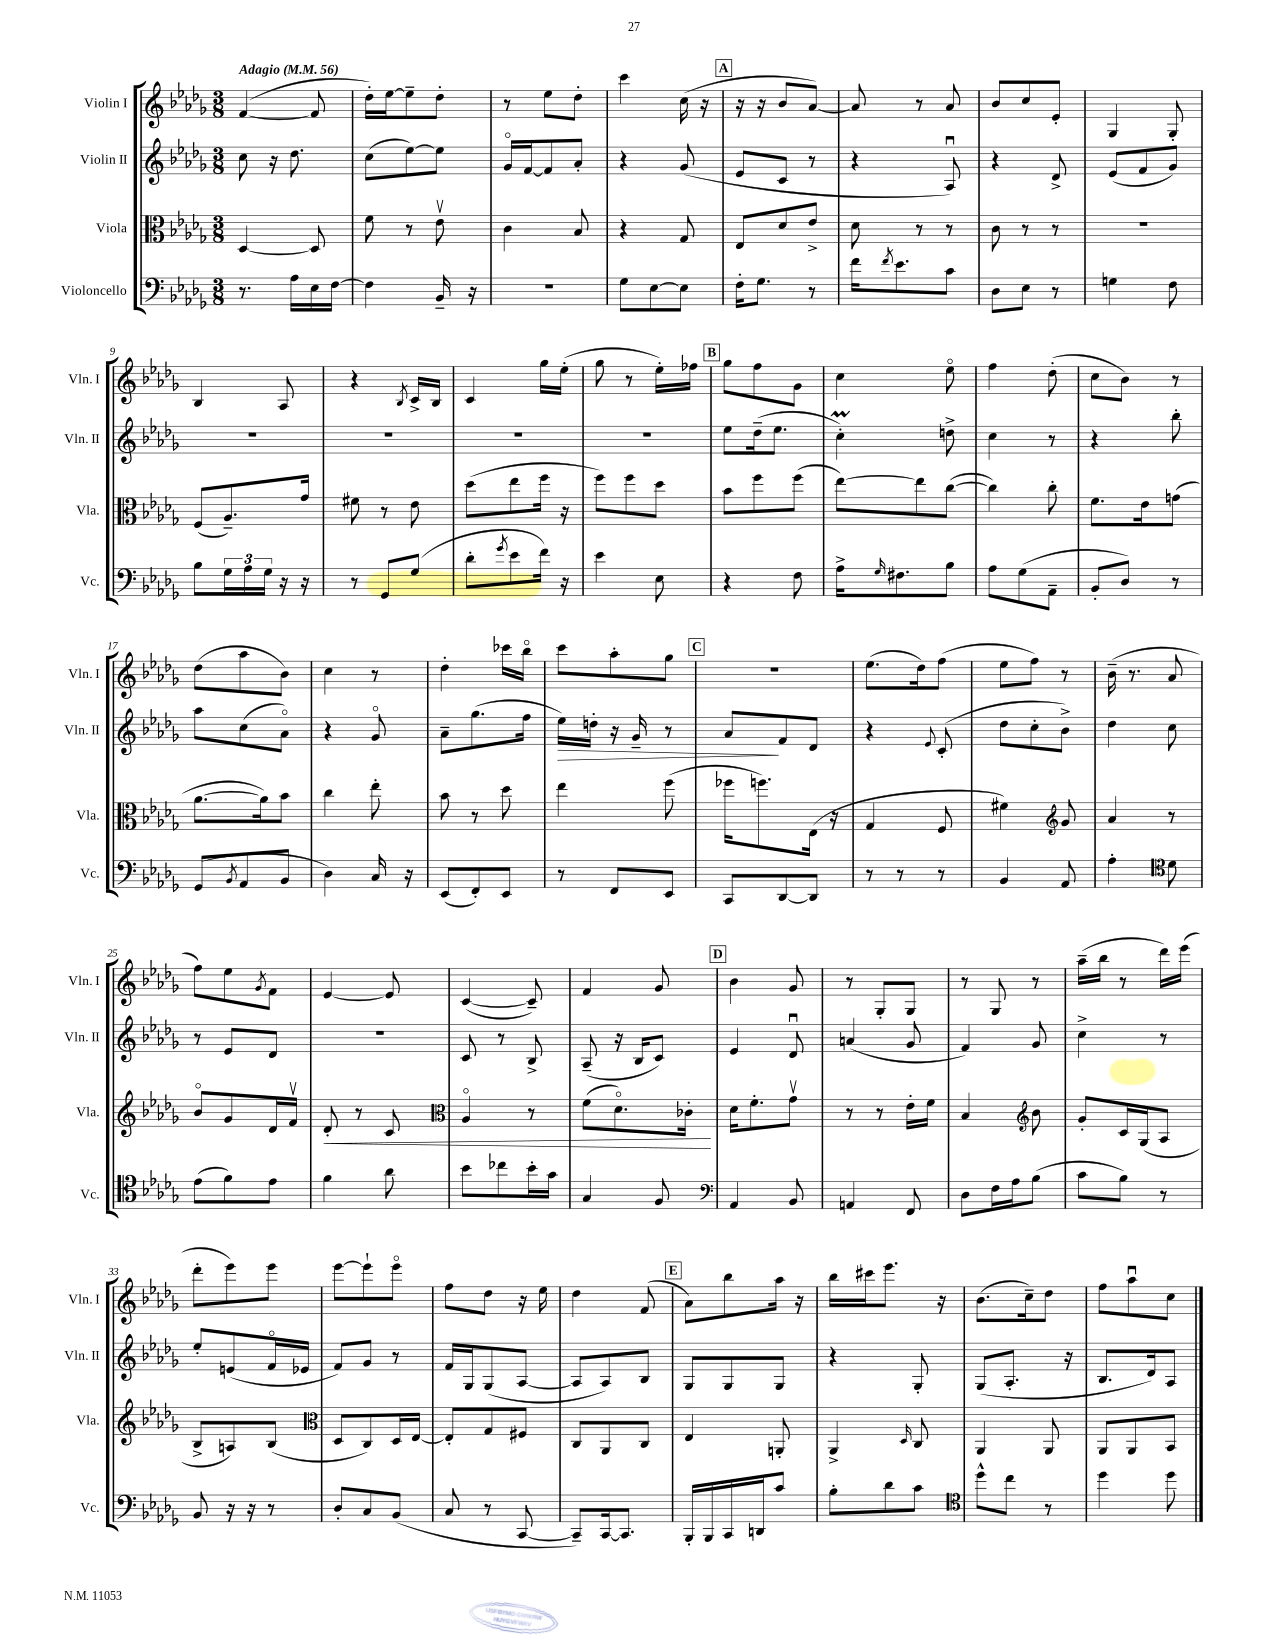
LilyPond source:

<<
\new StaffGroup <<
\new Staff = "s0" \with { instrumentName = "Violin I" shortInstrumentName = "Vln. I" } {
    \clef treble \key des \major \numericTimeSignature \time 3/8 \tempo "Adagio" 4 = 56
    f'4~( f'8 |
    des''16-.) ees''16~ ees''8-- des''8-. |
    r8 ees''8 des''8-. |
    c'''4 c''16( r16 |
    \mark \markup { \box "A" } r16 r16 bes'8 aes'8~) |
    aes'8 r8 aes'8 |
    bes'8 c''8 ees'8-. |
    ges4 ges8-. |
    bes4 aes8 |
    r4 \acciaccatura { bes8 } c'16-> bes16 |
    c'4 ges''16 ees''16-.( |
    ges''8 r8 ees''16-.) fes''16 |
    \mark \markup { \box "B" } ges''8 f''8 ges'8 |
    c''4 ees''8\flageolet |
    f''4 des''8-.( |
    c''8 bes'8) r8 |
    des''8( aes''8 bes'8) |
    c''4 r8 |
    des''4-. ces'''16 bes''16\flageolet |
    c'''8 aes''8-. ges''8 |
    \mark \markup { \box "C" } R4. |
    ees''8.( des''16) f''8( |
    ees''8 f''8) r8 |
    bes'16--( r8. aes'8 |
    f''8) ees''8 \acciaccatura { ges'8 } f'8 |
    ees'4~ ees'8 |
    c'4~( c'8--) |
    f'4 ges'8 |
    \mark \markup { \box "D" } bes'4 ges'8 |
    r8 ges8-. ges8 |
    r8 ges8 r8 |
    aes''16--( bes''16 r8 des'''16) ees'''16( |
    des'''8-. ees'''8) ees'''8 |
    ees'''8~ ees'''8-! ees'''8\flageolet |
    f''8 des''8 r16 ees''16 |
    des''4 f'8( |
    \mark \markup { \box "E" } aes'8) bes''8 aes''16 r16 |
    bes''16 cis'''16 ees'''8. r16 |
    bes'8.( c''16--) des''8 |
    f''8 aes''8\downbow c''8 \bar "|." |
}
\new Staff = "s1" \with { instrumentName = "Violin II" shortInstrumentName = "Vln. II" } {
    \clef treble \key des \major \numericTimeSignature \time 3/8
    c''8 r16 des''8. |
    c''8( ees''8~) ees''8 |
    ges'16\flageolet f'16~ f'8 aes'8-. |
    r4 ges'8( |
    \mark \markup { \box "A" } ees'8 c'8 r8 |
    r4 aes8\downbow) |
    r4 des'8-> |
    ees'8( f'8 ges'8) |
    R4. |
    R4. |
    R4. |
    R4. |
    \mark \markup { \box "B" } ees''8 des''16--( ees''8. |
    c''4-.\prall) d''8-> |
    c''4 r8 |
    r4 bes''8-. |
    aes''8 c''8( aes'8\flageolet) |
    r4 ges'8\flageolet |
    aes'8-- ges''8.( f''16 |
    ees''16\>) d''16-. r16 ges'16-- r8 |
    \mark \markup { \box "C" } aes'8\! f'8 des'8 |
    r4 \appoggiatura { ees'8 } c'8-.( |
    des''8 c''8-. bes'8->) |
    des''4 c''8 |
    r8 ees'8 des'8 |
    R4. |
    c'8 r8 bes8-> |
    aes8--( r16 bes16 c'8) |
    \mark \markup { \box "D" } ees'4 des'8\downbow |
    a'4( ges'8 |
    f'4) ges'8 |
    c''4-> r8 |
    ees''8-. e'8( f'16\flageolet ees'16 |
    f'8) ges'8 r8 |
    f'16 ges16 ges8( aes8~ |
    aes8 aes8) bes8 |
    \mark \markup { \box "E" } ges8 ges8 ges8 |
    r4 ges8-. |
    ges8( aes8.-. r16 |
    bes8. des'16) aes8 \bar "|." |
}
\new Staff = "s2" \with { instrumentName = "Viola" shortInstrumentName = "Vla." } {
    \clef alto \key des \major \numericTimeSignature \time 3/8
    des4~ des8 |
    f'8 r8 ees'8\upbow |
    c'4 bes8 |
    r4 ges8 |
    \mark \markup { \box "A" } ees8 des'8 ees'8-> |
    des'8 r8 r8 |
    c'8 r8 r8 |
    R4. |
    f8( aes8.--) ges'16 |
    fis'8 r8 ees'8 |
    des''8( ees''8 f''16 r16 |
    f''8) f''8 des''8 |
    \mark \markup { \box "B" } bes'8 f''8 f''8( |
    ees''8~) ees''8 c''8~( |
    c''4) c''8-. |
    f'8. ees'16 g'8( |
    aes'8.~ aes'16) bes'8 |
    c''4 ees''8-. |
    bes'8 r8 des''8 |
    ees''4 f''8( |
    \mark \markup { \box "C" } fes''16 f''8.) ees16( r16 |
    ges4 f8 |
    fis'4) \clef treble ges'8 |
    aes'4 r8 |
    bes'8\flageolet ges'8 des'16 f'16\upbow |
    des'8-.\< r8 c'8 |
    \clef alto aes4\flageolet r8 |
    f'8( des'8.\flageolet) ces'16-.\! |
    \mark \markup { \box "D" } des'16 f'8.-. ges'8\upbow |
    r8 r8 ees'16-. f'16 |
    bes4 \clef treble bes'8 |
    ges'8-. c'16 ges16( aes8 |
    bes8-> a8) bes8( |
    \clef alto des8 c8) des16 ees16~ |
    ees8-. ges8 fis8 |
    c8 aes,8 c8 |
    \mark \markup { \box "E" } ees4 a,8-. |
    aes,4-> \grace { des16 } c8 |
    aes,4 aes,8 |
    aes,8 aes,8 bes,8 \bar "|." |
}
\new Staff = "s3" \with { instrumentName = "Violoncello" shortInstrumentName = "Vc." } {
    \clef bass \key des \major \numericTimeSignature \time 3/8
    r8. aes16 ees16 f16~ |
    f4 bes,16-- r16 |
    R4. |
    ges8 ees8~ ees8 |
    \mark \markup { \box "A" } f16-. ges8. r8 |
    f'16 \acciaccatura { f'8 } ees'8. c'8 |
    des8 ees8 r8 |
    g4 f8 |
    bes8 \tuplet 3/2 { ges16 aes16 ges16 } r16 r16 |
    r8 ges,8 ges8( |
    des'8-. \acciaccatura { ges'8 } ees'8 f'16) r16 |
    ees'4 ees8 |
    \mark \markup { \box "B" } r4 f8 |
    aes16-> \grace { ges16 } fis8. bes8 |
    aes8 ges8( aes,8-- |
    bes,8-. des8) r8 |
    ges,8( \acciaccatura { bes,8 } aes,8 bes,8 |
    des4) c16 r16 |
    ees,8( f,8-.) ees,8 |
    r8 f,8 ees,8 |
    \mark \markup { \box "C" } c,8 des,8~ des,8 |
    r8 r8 r8 |
    bes,4 aes,8 |
    aes4-. \clef tenor des'8 |
    ees'8( f'8) ees'8 |
    f'4 aes'8 |
    bes'8 ces''8 bes'16-. ges'16 |
    ges4 f8 |
    \mark \markup { \box "D" } \clef bass aes,4 bes,8 |
    a,4 f,8 |
    des8 f16 aes16 bes8( |
    c'8 bes8) r8 |
    bes,8 r16 r16 r8 |
    des8-. c8 bes,8( |
    c8 r8 c,8~ |
    c,8--) c,16~ c,8. |
    \mark \markup { \box "E" } bes,,16-. bes,,16 c,16 d,16 c'8 |
    bes8-. des'8 c'8 |
    \clef tenor des''8-^ c''8 r8 |
    des''4 des''8 \bar "|." |
}
>>
>>
